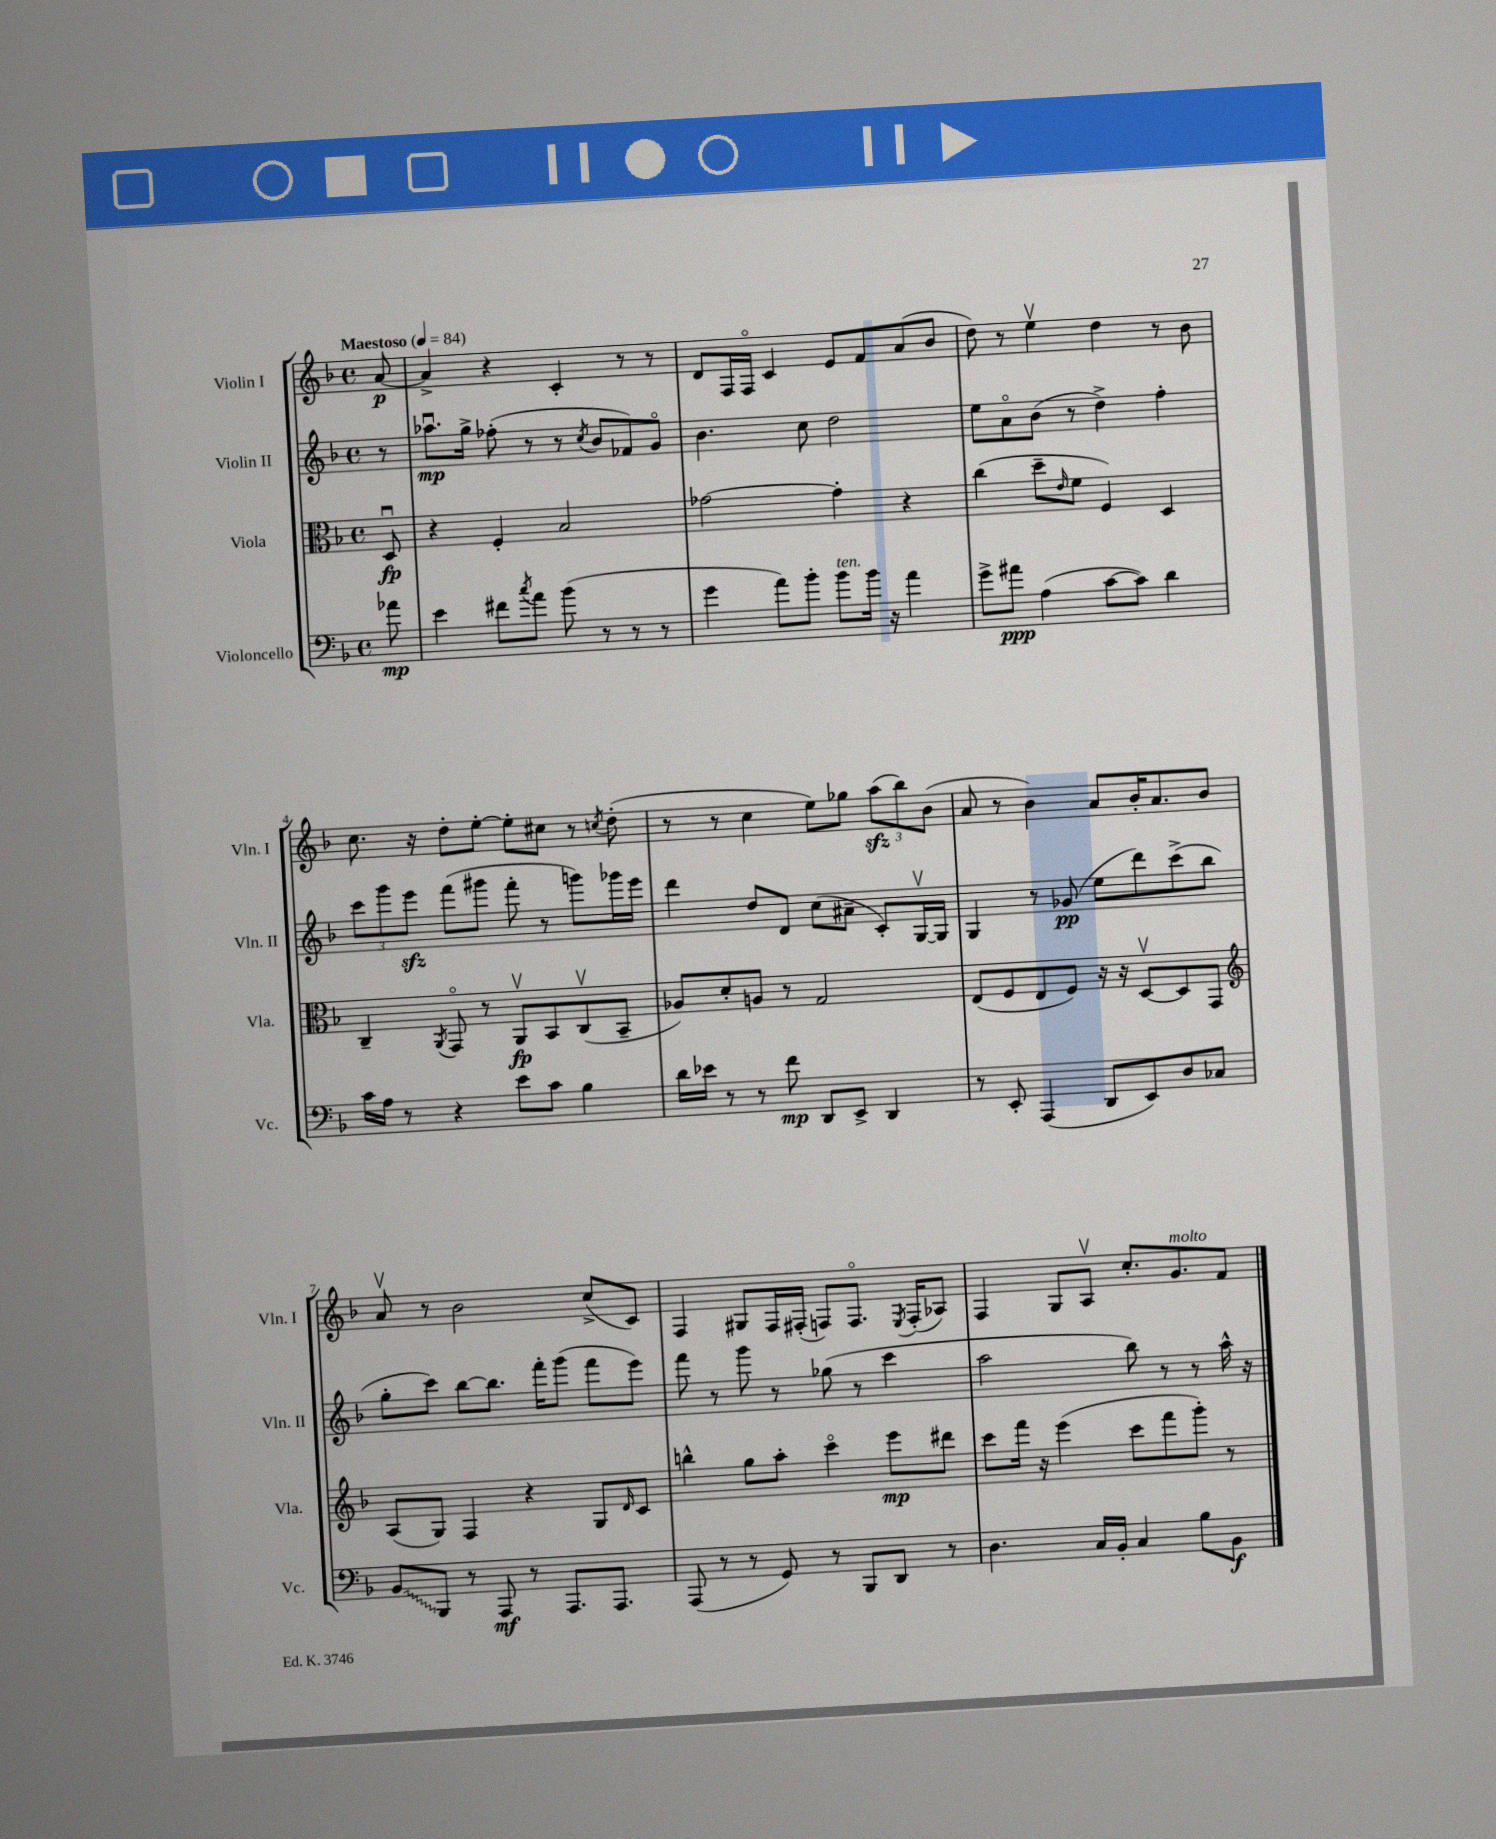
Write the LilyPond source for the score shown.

<<
\new StaffGroup <<
\new Staff = "s0" \with { instrumentName = "Violin I" shortInstrumentName = "Vln. I" } {
    \clef treble \key f \major \defaultTimeSignature \time 4/4 \partial 8 \tempo "Maestoso" 4 = 84
    a'8~\p |
    a'4-> r4 c'4-. r8 r8 |
    d'8 f16 f16\flageolet c'4 e'8 f'8 a'8( bes'8 |
    d''8) r8 e''4\upbow d''4 r8 bes'8 |
    c''8. r16 d''8-. e''8~-. e''8-. cis''8 r8 \acciaccatura { c''8 } d''8-.( |
    r8 r8 c''4 e''8) ges''8 \tuplet 3/2 { a''8\sfz( bes''8) bes'8( } |
    a'8 r8 bes'4) a'8 bes'16-. a'8. bes'8 |
    a'8\upbow r8 bes'2 c''8->( c'8) |
    f4 gis8 f16 fis16-.( f8) f8.\flageolet \acciaccatura { e8 } f16-.( aes8) |
    f4 g8 a8\upbow c''8.-. g'8.^\markup { \italic "molto" } f'8 \bar "|." |
}
\new Staff = "s1" \with { instrumentName = "Violin II" shortInstrumentName = "Vln. II" } {
    \clef treble \key f \major \defaultTimeSignature \time 4/4 \partial 8
    r8 |
    aes''8.\downbow\mp g''16-> fes''8-.( r8 r8 \acciaccatura { c''8 } bes'8 fes'8) g'8\flageolet |
    bes'4. c''8 d''2 |
    e''8 a'8\flageolet bes'8( r8 d''4->) f''4-. |
    \tuplet 3/2 { c'''8 g'''8 e'''8\sfz } f'''8( gis'''8 f'''8-. r8 g'''8) ges'''16 e'''16 |
    d'''4 d''8 d'8 c''8( ais'8-- c'8-.) g16~\upbow g16 |
    g4 r8 ges'8\pp( e''8 d'''8) c'''8->( bes''8 |
    g''8-. c'''8) bes''8~ bes''8. f'''16-. g'''8( f'''8 e'''8) |
    f'''8 r8 g'''8 r8 ges''8( r8 c'''4 |
    a''2 bes''8) r8 r8 a''16-^ r16 \bar "|." |
}
\new Staff = "s2" \with { instrumentName = "Viola" shortInstrumentName = "Vla." } {
    \clef alto \key f \major \defaultTimeSignature \time 4/4 \partial 8
    d8\downbow\fp |
    r4 f4-. bes2 |
    ges'2~ ges'4-. r4 |
    c''4( d''8-- \grace { e'16 } f'8 f4) d4 |
    c4-- \acciaccatura { a,8 } g,8\flageolet r8 a,8\upbow\fp bes,8 c8\upbow( bes,8-- |
    aes8) d'8-. a8 r8 g2 |
    e8( f8 e8 f8) r16 r16 d8~\upbow d8 g,8 |
    \clef treble a8( g8) f4 r4 g8 \grace { d'16 } c'8 |
    b''4-^ g''8 a''8-. c'''4\flageolet e'''8\mp dis'''8 |
    c'''8 f'''16 r16 e'''4( c'''8 f'''8 g'''8-.) r8 \bar "|." |
}
\new Staff = "s3" \with { instrumentName = "Violoncello" shortInstrumentName = "Vc." } {
    \clef bass \key f \major \defaultTimeSignature \time 4/4 \partial 8
    aes'8\mp |
    e'4 fis'8 \acciaccatura { c''8 } a'8 bes'8( r8 r8 r8 |
    g'4 a'8) bes'8-. bes'8^\markup { \italic "ten." } bes'16 r16 a'4 |
    g'8-> ais'8\ppp a4( c'8~ c'8) d'4 |
    c'16 a16 r8 r4 e'8 c'8 bes4 |
    d'16 ees'16 r8 r8 f'8\mp d,8 e,8-> d,4 |
    r8 e,8-. a,,4( d,8 e,8) d8 ces8 |
    \once \override Glissando.style = #'zigzag bes,8\glissando bes,,8 r8 a,,8\mf r8 a,,8. a,,8. |
    a,,8( r8 r8 g,8) r8 bes,,8 d,8 r8 |
    d4. c16 bes,16-. c4 bes8 bes,8\f \bar "|." |
}
>>
>>
